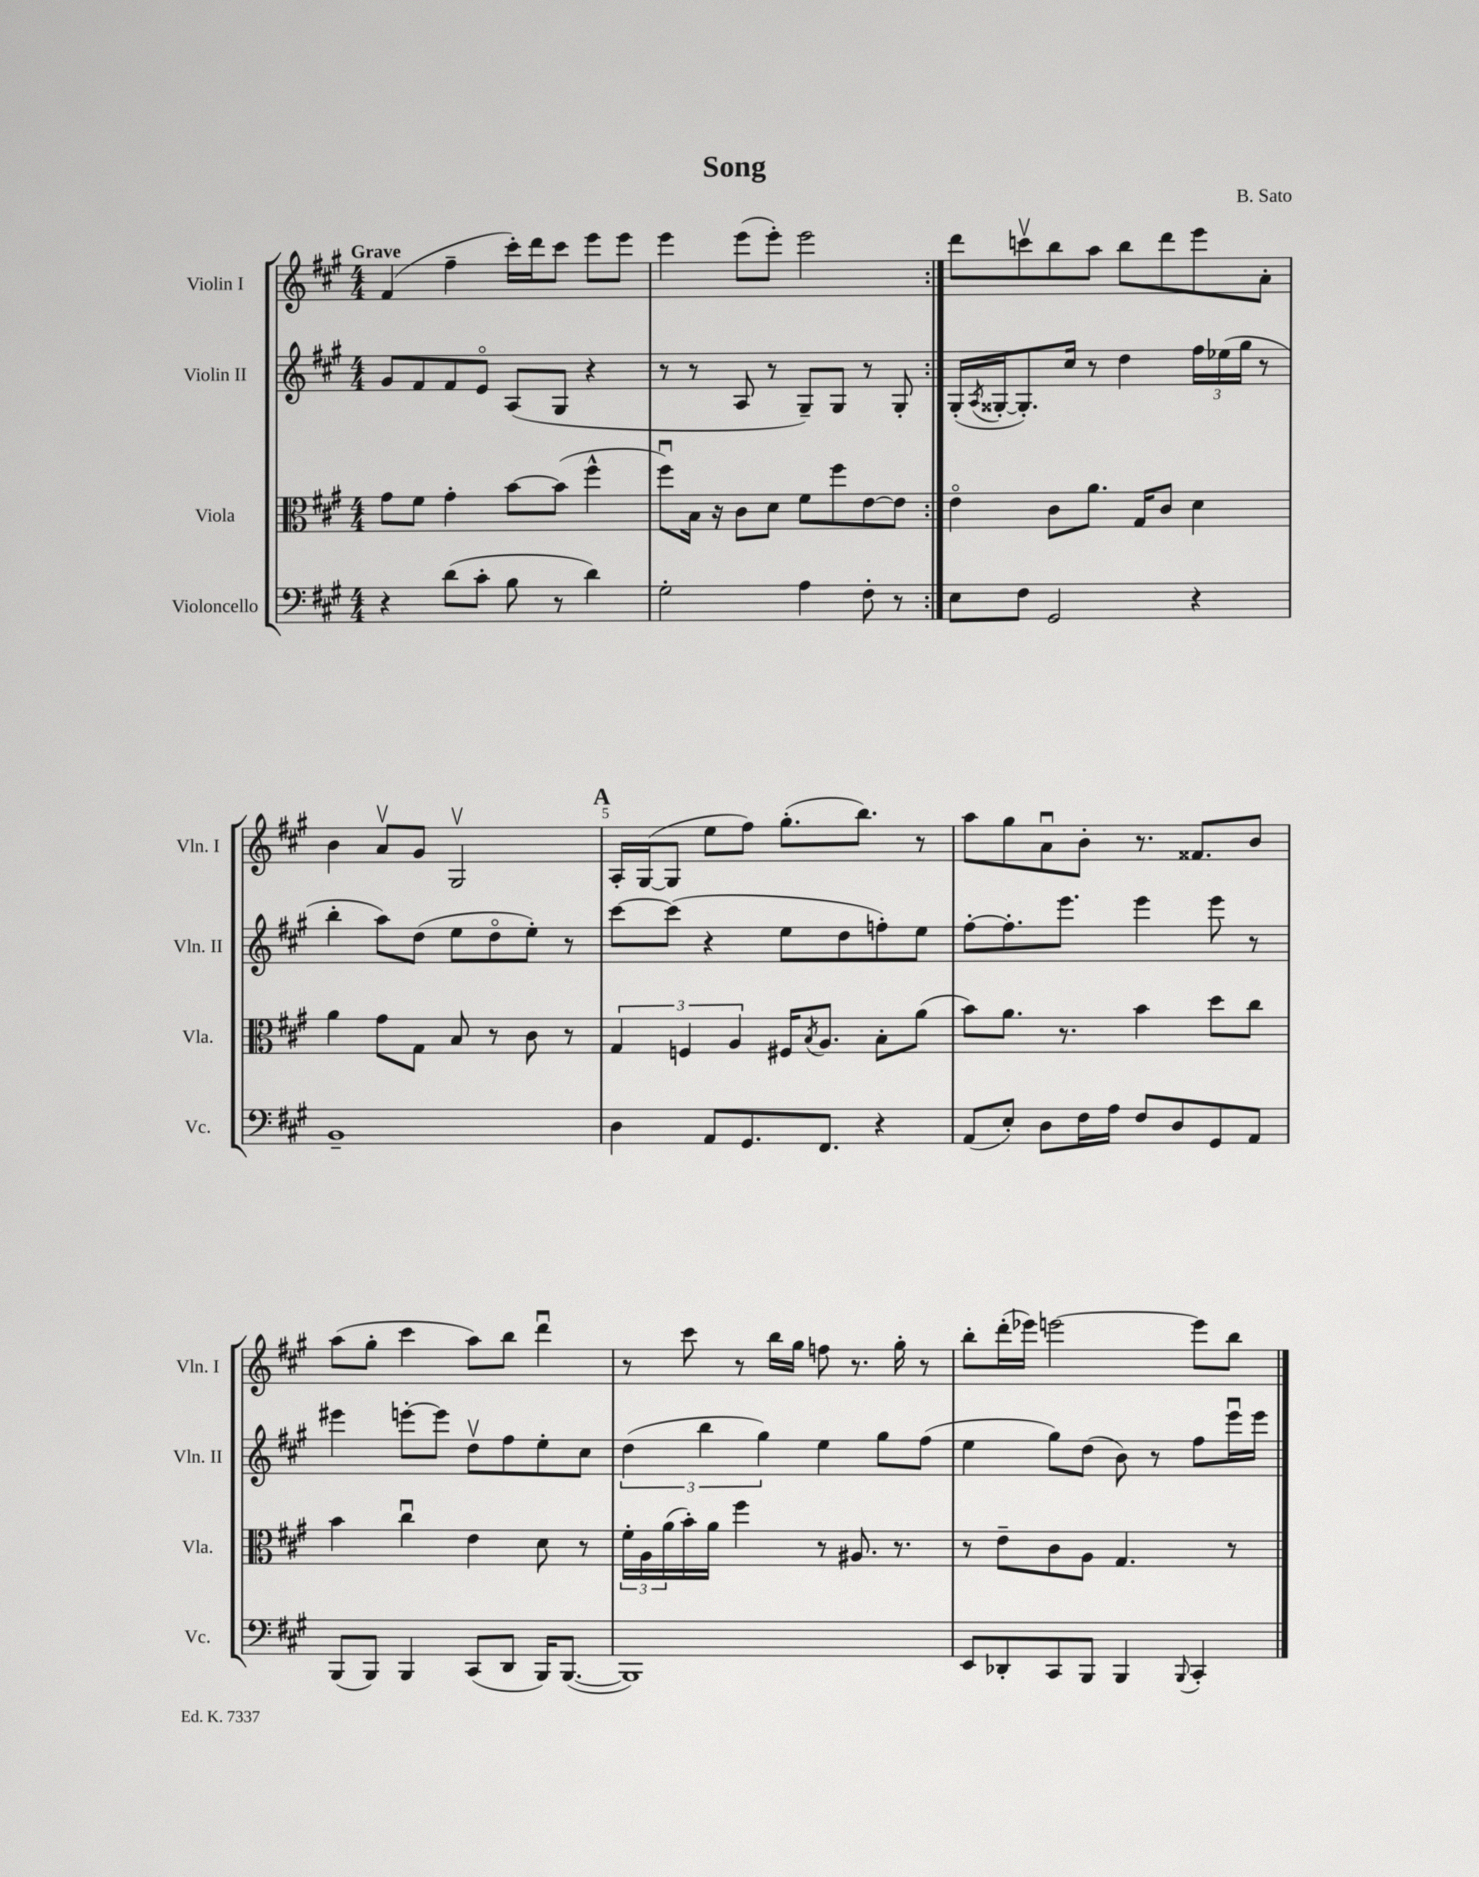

**kern	**kern	**kern	**kern
*part4	*part3	*part2	*part1
*staff4	*staff3	*staff2	*staff1
*I"Violoncello	*I"Viola	*I"Violin II	*I"Violin I
*I'Vc.	*I'Vla.	*I'Vln. II	*I'Vln. I
*clefF4	*clefC3	*clefG2	*clefG2
*k[f#c#g#]	*k[f#c#g#]	*k[f#c#g#]	*k[f#c#g#]
*M4/4	*M4/4	*M4/4	*M4/4
=1	=1	=1	=1
!	!	!	!LO:TX:a:B:t=Grave
4r	8g#\L	8g#/L	(4f#/
.	8f#\J	8f#/	.
(8d\L	4g#'\	8f#/	4ff#~\
8c#'\J	.	8e/J	.
8B\	[8b\L	(8A/L	16ccc#'\LL)
.	.	.	16ddd\J
8r	(8b\J]	8G#/J	8ccc#\J
4d\)	4ff#^^\	4r	8eee\L
.	.	.	8eee\J
=2	=2	=2	=2
2G#'\	8ff#u\L)	8r	4eee\
.	16B\Jk	8r	.
.	16r	.	.
.	8c#\L	8A/	(8eee\L
.	8d\J	8r	8eee'\J)
4A\	8f#\L	8G#~/L)	2eee\
.	8ff#\	8G#/J	.
8F#'\	[8e\	8r	.
8r	8e\J]	8G#'/	.
=3:|!	=3:|!	=3:|!	=3:|!
8E\L	4e\	(16G#'/LL	8ddd\L
.	.	8qA/	.
.	.	[16G##X'/J	.
8F#\J	.	8.G##'/])	8cccnv\
2GG#/	8c#\L	.	8bb\
.	.	16cc#/Jk	.
.	8.a\J	8r	8aa\J
.	.	4dd\	8bb\L
.	16G#/KL	.	.
.	8c#/J	.	8ddd\
4r	4d\	24ff#\LL	8eee\
.	.	(24ee-X\	.
.	.	24gg#\JJ	.
.	.	8r	8a'\J
!!LO:LB:g=z
=4	=4	=4	=4
1BB~	4a\	4bb'\	4b\
.	8g#\L	8aa\L)	8av/L
.	8G#\J	(8dd\J	8g#/J
.	8B/	8ee\L	2G#v/
.	8r	8dd\	.
.	8c#\	8ee'\J)	.
.	8r	8r	.
!!LO:REH:place=s1:t=A
=5	=5	=5	=5
4D\	6G#/	[8ccc#\L	16A'/LL
.	.	.	([16G#/J
.	.	(8ccc#\J]	8G#/J]
.	6Fn/	.	.
8AA/L	.	4r	8ee\L
.	6A/	.	.
8.GG#/	.	.	8ff#\J)
.	16F#X/KL	8ee\L	(8.gg#'\L
.	8qB/	.	.
8.FF#/J	8.A/J	.	.
.	.	8dd\	.
.	.	.	8.bb\J)
4r	8B'\L	8ffn'\)	.
.	(8a\J	8ee\J	8r
=6	=6	=6	=6
(8AA/L	8b\L)	[8ff#'\L	8aa\L
8E'/J)	8.a\J	8.ff#'\]	8gg#\
8D\L	.	.	8au\
.	8.r	8.eee\J	.
16F#\L	.	.	8b'\J
16A\JJ	.	.	.
8F#/L	4b\	4eee\	8.r
8D/	.	.	.
.	.	.	8.f##X/L
8GG#/	8dd\L	8eee\	.
8AA/J	8cc#\J	8r	8b/J
!!LO:LB:g=z
=7	=7	=7	=7
(8BBB/L	4b\	4eee#X\	(8aa\L
8BBB/J)	.	.	8gg#'\J
4BBB/	4cc#u\	[8eeen'\L	4ccc#\
.	.	8eee\J]	.
(8CC#/L	4e\	8ddv\L	8aa\L)
8DD/J	.	8ff#\	8bb\J
16BBB/KL)	8d\	8ee'\	4dddu\
([8.BBB/J	.	.	.
.	8r	8cc#\J	.
=8	=8	=8	=8
1BBB])	24f#'\LL	(6dd\	8r
.	24A\	.	.
.	(24a\	.	.
.	16b'\)	.	8ccc#\
.	.	6bb\	.
.	16a\JJ	.	.
.	4ff#\	.	8r
.	.	6gg#\)	.
.	.	.	16bb\LL
.	.	.	16gg#\JJ
.	8r	4ee\	8ffn\
.	8.A#X/	.	8.r
.	.	8gg#\L	.
.	8.r	.	16gg#'\
.	.	(8ff#\J	8r
=9	=9	=9	=9
8EE/L	8r	4ee\	8bb'\L
8DD-X'/	8e~\L	.	(16ddd'\L
.	.	.	16eee-X\JJ)
8CC#/	8c#\	8gg#\L)	[2eeen\
8BBB/J	8A\J	(8dd\J	.
4BBB/	4.G#/	8b\)	.
.	.	8r	.
8qqBBB/	.	.	.
4CC#'/	.	8ff#\L	8eee\L]
.	8r	16eeeu\L	8bb\J
.	.	16eee\JJ	.
==	==	==	==
*-	*-	*-	*-
